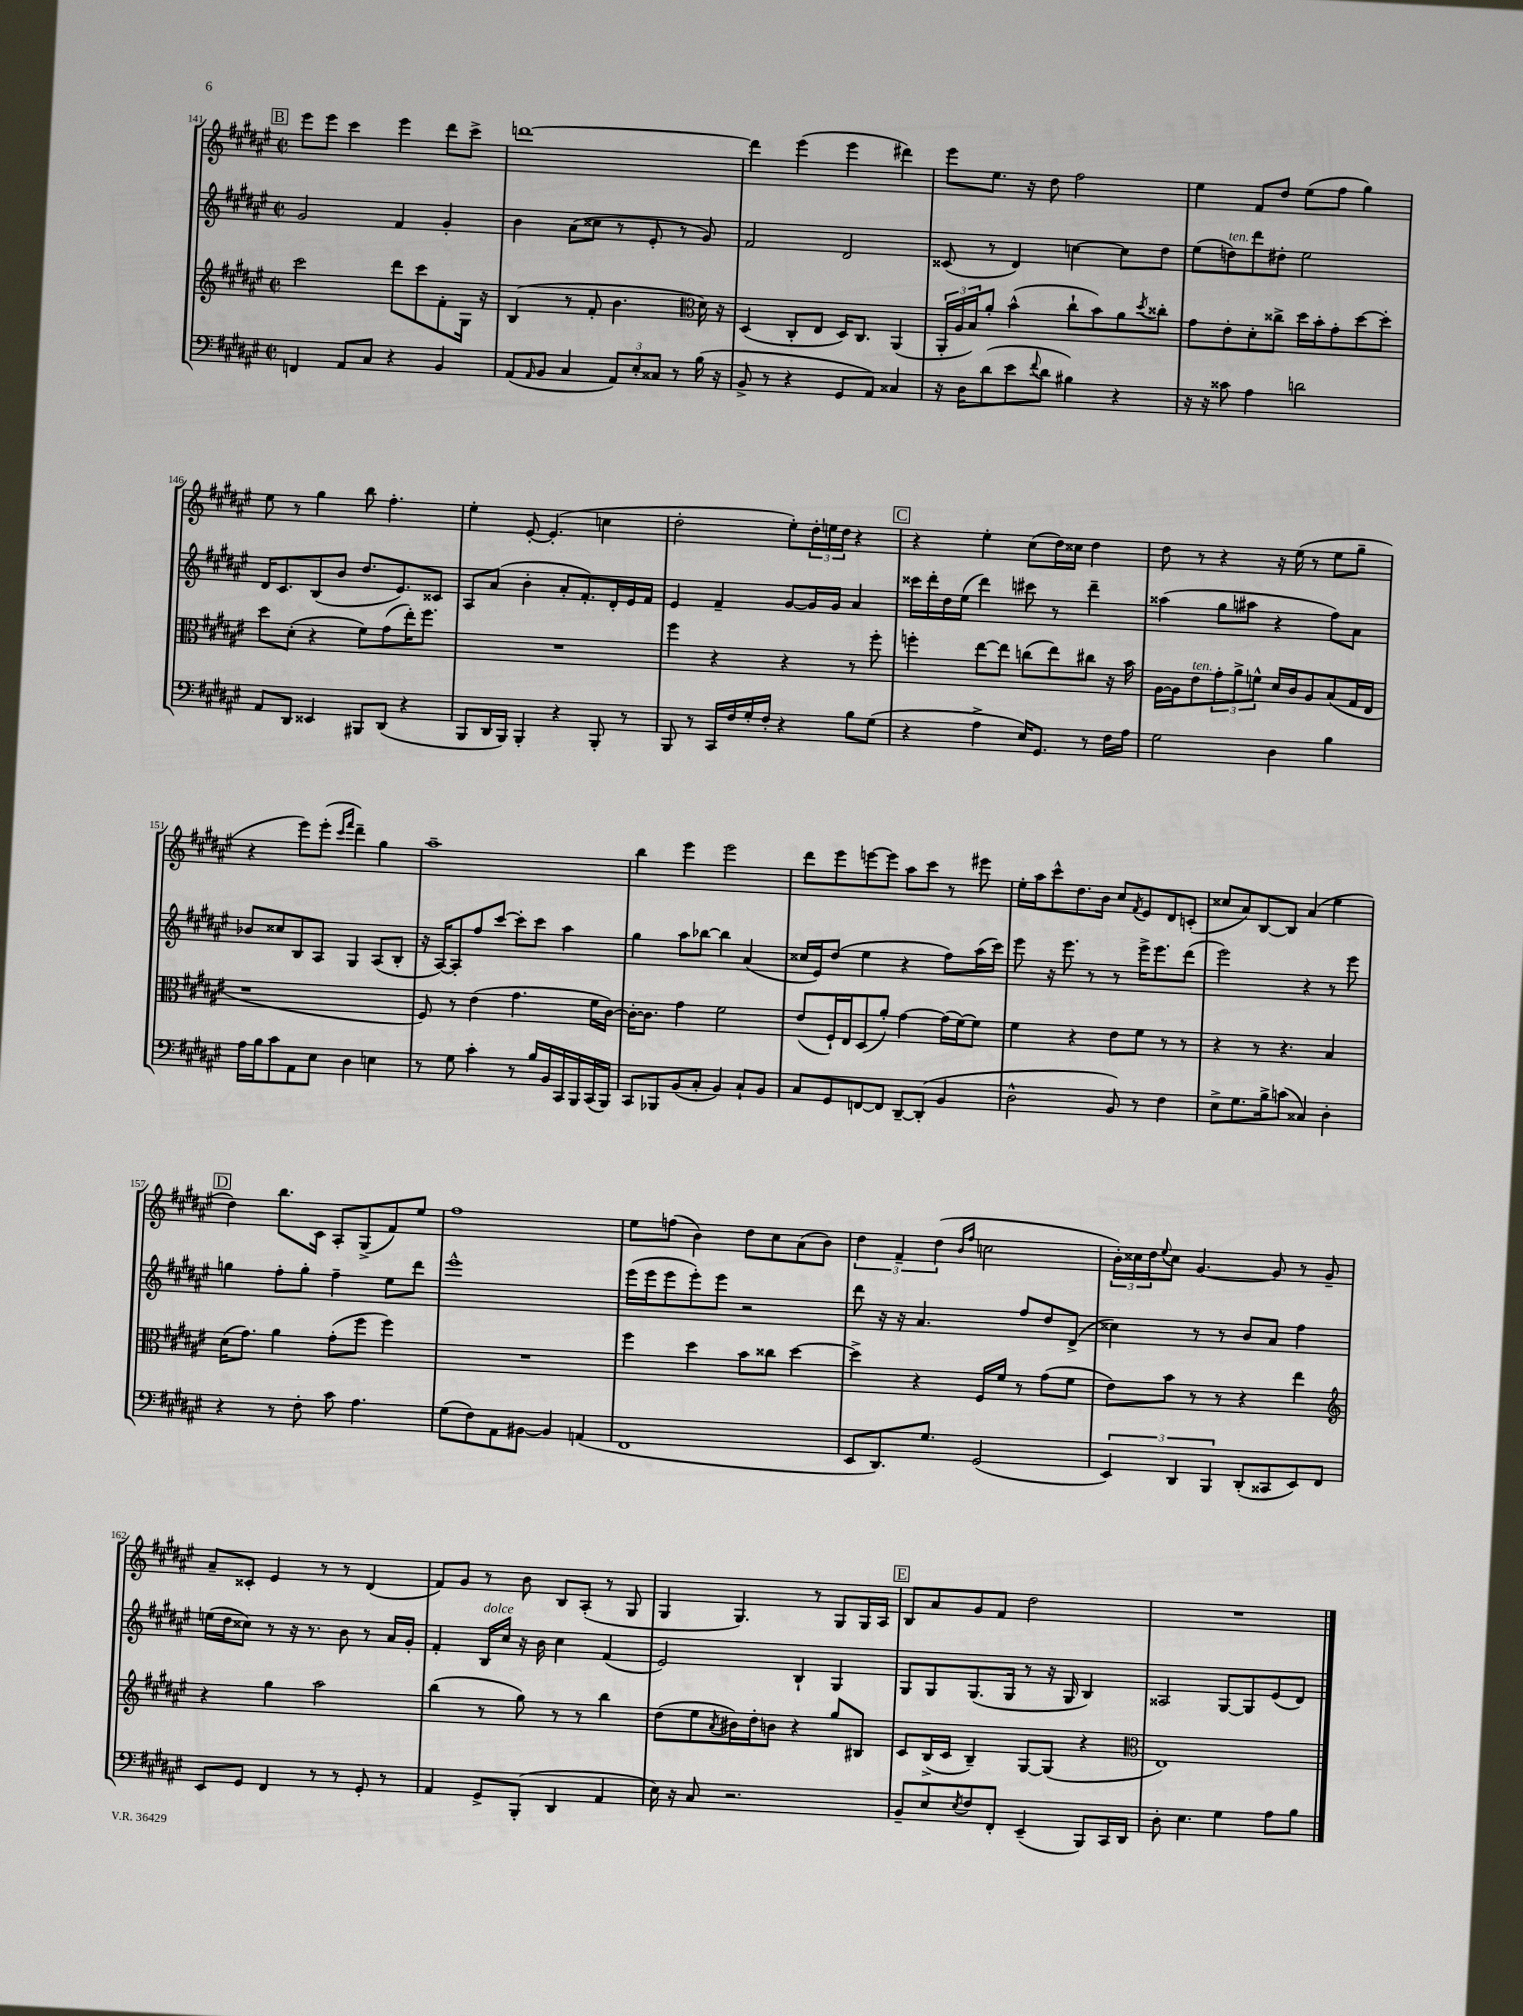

**kern	**kern	**kern	**kern
*staff4	*staff3	*staff2	*staff1
*clefF4	*clefG2	*clefG2	*clefG2
*k[f#c#g#d#a#e#]	*k[f#c#g#d#a#e#]	*k[f#c#g#d#a#e#]	*k[f#c#g#d#a#e#]
*M2/2	*M2/2	*M2/2	*M2/2
*met(c|)	*met(c|)	*met(c|)	*met(c|)
4FF/	2ccc#\	2g#/	8eee#\L
.	.	.	8eee#\J
8AA#/L	.	.	4ccc#\
8C#/J	.	.	.
4r	8ddd#\L	4f#/	4eee#\
.	8ccc#\	.	.
4BB/	8f#'\	4g#'/	8ddd#\L
.	16G#\Jk	.	8ccc#^\J
.	16r	.	.
=	=	=	=
(8AA#/L	(4B/	4b\	[1ddd
16qqAA#/	.	.	.
8BB/J	.	.	.
4C#/	8r	(8a#\L	.
.	8f#'/	8cc##\J	.
12AA#/L)	4.b\	8r	.
12E#'/	.	.	.
.	.	8e#'/	.
12C##/J	.	.	.
8r	.	8r	.
*	*clefC3	*	*
(16B\	16d#\)	8g#/)	.
16r	16r	.	.
=	=	=	=
8BB^/	(4D#/	2f#/	4ddd\]
8r	.	.	.
4r	8C#'/L	.	(4eee#\
.	8E#/J	.	.
8GG#/L	16D#/LK)	2d#/	4eee#\
.	8.C#/J	.	.
8AA#/J)	.	.	.
4C##/	(4AA#/	.	4ddd#\)
=	=	=	=
16r	24AA#'/LL	(8c##/	8eee#\L
.	24A#/	.	.
16D#\LK	.	.	.
.	24B/J)	.	.
(8d#\	8a#'/J	8r	8.ee#\J
8e#\	(4b^^\	4d#/)	.
.	.	.	16r
8qqf#/	.	.	.
8d#\J	.	.	8dd#\
4B#\)	8cc#`\L	[4cc\	2ff#\
.	8b\)	.	.
4r	8a#\	8cc\]L	.
.	8qdd#/	.	.
.	8cc##'\J	8dd#\J	.
=	=	=	=
16r	8g#\L	(8ee#\L	4ee#\
16r	.	.	.
8c##\	8e#'\	8dd\)	.
4A#\	8d#'\	8ddd#\	8f#/L
.	8cc##^\J	8dd#'\J	8dd#/J
2d\	16dd#\LL	2ee#\	(8ee#\L
.	16b'\J	.	.
.	8g#'\	.	8ff#\J
.	[8dd#\	.	4gg#\)
.	8dd#'\]J	.	.
=	=	=	=
8AA#/L	8dd#\L	16d#/LK	8ee#\
.	.	8.c#/	.
8DD#/J	(8d#'\J	.	8r
4EE##/	4r	(8B/	4gg#\
.	.	8b/J	.
8BBB#/L	8f#\L)	8.dd#/L	8bb\
(8DD#/J	(8g#\	.	4.ff#'\
.	.	8.e#/)	.
4r	16ee#'\K)	.	.
.	8.ff#\J	.	.
.	.	8c##/J	.
=	=	=	=
8BBB/L	1r	8A#/L	4ee#'\
16DD#/L	.	(8a#/J	.
16BBB/JJ)	.	.	.
4BBB'/	.	4b'\	[8e#'/
.	.	.	(4.e#'/]
4r	.	8a#'/L	.
.	.	8.f#'/)	.
8BBB'/	.	.	4cc\
.	.	16d#'/L	.
8r	.	16e#/	.
.	.	16f#/JJ	.
=	=	=	=
8BBB/	4ff#\	4e#/	2dd#'\
8r	.	.	.
16CC#/LL	4r	4f#~/	.
16F#/	.	.	.
16G#'/	.	.	.
16F#'/JJ	.	.	.
4r	4r	[8g#/L	8ee#'\L)
.	.	16g#/]L	24dd#'\L
.	.	.	24ee\
.	.	16g#/JJ	.
.	.	.	24dd#\JJ
8B\L	8r	4a#/	4r
(8G#\J	8ff#'\	.	.
=	=	=	=
4r	4ff'\	16ccc##\LL	4r
.	.	16ddd#'\	.
.	.	16dd#\	.
.	.	(16ee#\JJ	.
4A#^\	[8ee#\L	4ddd#\)	4ee#'\
.	8ee#\]J	.	.
16E#/LK)	(8cc\L	8ccc#\	(8cc#\L
8.GG#/J	.	.	.
.	8ee#\)	8r	16dd#\L)
.	.	.	16cc##\JJ
8r	8cc#\J	4ddd#~\	4dd#\
16F#\LL	16r	.	.
16A#\JJ	16b\	.	.
=	=	=	=
2G#\	[16A#\LL	(4aa##\	8dd#\
.	16A#\]J	.	.
.	8e#\	.	8r
.	12g#'\	8gg#\L	4r
.	12a#^\	.	.
.	.	8aa#\J	.
.	12f^^\J	.	.
4D#\	16d#/LL	4r	16r
.	16c#/J	.	(16ee#\
.	8A#/	.	8r
4B\	(8B/	8ff#\L)	8ee#\L
.	16G#/L	8a#\J	8gg#~\J
.	16E#/JJ	.	.
=	=	=	=
16A#\LL	1r	8b-/L	4r
16B\J	.	.	.
8c#\	.	8cc##/	.
8AA#\	.	8B/	8eee#\L)
8E#\J	.	8A#/J	(8eee#'\J
.	.	.	16qqccc#/LL
.	.	.	16qqfff#/JJ
4D#\	.	4G#/	4ddd#~\)
4E\	.	(8A#/L	4gg#\
.	.	8B'/J	.
=	=	=	=
8r	8F#/)	16r	1aa#~
.	.	[16A#/LK)	.
8G#\	8r	8A#'/]	.
4c#'\	(4e#\	8ff#/	.
.	.	[8ccc#/J	.
8r	4.g#\	8ccc#'\]L	.
16B/LL	.	8ccc#\J	.
16BB/	.	.	.
16CC#/	.	4aa#\	.
16BBB/	.	.	.
(16CC#/	16f#\LL	.	.
16BBB/JJ)	[16c#\JJ)	.	.
=	=	=	=
8CC#/L	16c#'\_LK	4gg#\	4bb\
.	8.c#\]J	.	.
8BBB-/	.	.	.
(8BB/	4g#\	8aa#\L	4eee#\
8C#'/J	.	[8bb-\J	.
4BB/)	2f#\	4bb-\]	2eee#\
8C#`/L	.	(4a#/	.
8BB/J	.	.	.
=	=	=	=
8C#/L	(8e#/L	16cc##/LL	8ddd#\L
.	.	16e#/J)	.
8GG#/	16F#`/L)	(8dd#/J	8eee#\
.	16E#/J	.	.
[8FF/	(8D#/	4ee#\	[8eee\
8FF/]J	8a#'/J)	.	8eee\]J
[8DD#~/L	[4g#\	4r	8aa#\L
(8DD#'/]J	.	.	8ccc#\J
4BB/	(16g#\]LL	8ff#\L)	8r
.	[16f#\J)	.	.
.	8f#\]J	(16aa#\L	8eee#\
.	.	16ccc#\JJ)	.
=	=	=	=
2D#^^\	4f#\	8eee#\	16ee#'\LL
.	.	.	16aa#\J
.	.	16r	8ccc#^^\
.	.	8.eee#\	.
.	4r	.	8.dd#\
.	.	8r	.
.	.	.	16b\Jk
8BB/)	8e#\L	8r	8cc#/L
.	.	.	8qf#/
8r	8f#\J	16eee#^\LK	8e#/
.	.	8.eee#\	.
4F#\	8r	.	8d#/
.	8r	(8ddd#\J	(8c'/J
=	=	=	=
8E#^\L	4r	2eee#\)	8cc##/L
8.G#\	.	.	8a#/)
.	8r	.	[8B/
16B^\k	.	.	.
(8c\J	4.r	.	8B/]J
4C##/)	.	4r	(4a#/
4D#'\	4B/	8r	4ee#\
.	.	8eee#\	.
=	=	=	=
4r	(16d#\LK	4gg\	4dd#\)
.	8.g#\J)	.	.
8r	4a#\	8ff#'\L	8.bb\L
8F#'\	.	8gg'\J	.
.	.	.	16c#\Jk
8c#\	(8g#'\L	4ff#~\	8A#'/L
4.A#\	8ff#\J	.	(8G#^/
.	4ff#\)	8ee#\L	8f#/)
.	.	8ddd#\J	8ee#/J
=	=	=	=
(8G#\L	1r	1eee#^^	1ff#
8F#\)	.	.	.
8AA#\	.	.	.
[8BB#\J	.	.	.
4BB#/]	.	.	.
(4AA/	.	.	.
=	=	=	=
1FF#	4ff#\	(16eee#\LL	8ee#\L
.	.	16eee#\J	.
.	.	8eee#\	(8ff\J
.	4dd#\	8eee#'\)	4b\)
.	.	8eee#\J	.
.	8b\L	2r	8dd#\L
.	8cc##\J	.	8cc#\
.	[4dd#\	.	(8a#\
.	.	.	8b\J)
=	=	=	=
8EE#/L	4dd#^\]	8ddd#\	6dd#\
8.DD#/)	.	16r	.
.	.	.	6f#~/
.	.	16r	.
.	4r	4.a#/	.
8.G#/J	.	.	.
.	.	.	(6dd#\
.	.	.	16qqb/LL
.	.	.	16qqff#/JJ
(2GG#/	16F#/LL	.	2cc\
.	16f#/JJ	.	.
.	8r	8ff#/L	.
.	(8g#\L	8dd#/	.
.	8f#\J	(8d#^/J	.
=	=	=	=
6EE#/)	8e#\L)	4cc##\)	24b'\LL)
.	.	.	24cc##\
.	.	.	24dd#\J
.	.	.	8qqee#/
.	8b\J	.	8cc##\J
6DD#/	.	.	.
.	8r	8r	[4.g#/
6BBB/	.	.	.
.	8r	8r	.
(8DD#'/L	4r	8b/L	.
8CC##/	.	8a#/J	8g#/]
8EE#/)	4ee#\	4ff#\	8r
8FF#/J	.	.	8g#~/
=	=	=	=
*	*clefG2	*	*
8EE#/L	4r	(16ee\LL	8a#~/L
.	.	16dd#\J	.
8GG#/J	.	8cc##\J)	8c##'/J
4FF#/	4gg#\	8r	4e#/
.	.	16r	.
.	.	8.r	.
8r	2aa#\	.	8r
8r	.	8b\	8r
8GG#'/	.	8r	(4d#/
8r	.	16a#/LL	.
.	.	16g#'/JJ	.
=	=	=	=
4AA#/	(4bb\	4f#'/	8f#/L)
.	.	.	8g#/J
8GG#^/L	8r	16B/LL	8r
.	.	16cc#/JJ	.
(8BBB'/J	8gg#\)	16r	8b\
.	.	16b\	.
4DD#/	8r	4cc#\	8B/L
.	8r	.	(8A#'/J
4AA#/	4bb\	(4f#/	8r
.	.	.	8G#/
=	=	=	=
16E#\)	(8dd#\L	2e#/)	4G#/
16r	.	.	.
8C#/	8ee#\	.	.
.	8qa#/	.	.
2.r	16b#\L)	.	4.G#/)
.	16dd#'\J	.	.
.	8b\J	.	.
.	4r	4B`/	.
.	.	.	8r
.	8gg#/L	4G#/	8G#/L
.	8B#/J	.	16G#/L
.	.	.	16A#/JJ
=	=	=	=
8BB~/L	8c#/L	8G#/L	8B/L
8E#/	(16B^/L	8G#/	8a#/
.	16c#/JJ	.	.
8qE#/	.	.	.
8F#/	4B~/)	(8.G#/	8g#/
8FF#'/J	.	.	8f#/J
.	.	16G#/Jk	.
(4EE#~/	[8G#/L	8r	2dd#\
.	(8G#/]J	16r	.
.	.	16G#/	.
8BBB/L)	4r	4B/)	.
16CC#/L	.	.	.
16DD#/JJ	.	.	.
=	=	=	=
*	*clefC3	*	*
8D#'\	1E#)	2A##/	1r
4.E#\	.	.	.
4G#\	.	[8G#/L	.
.	.	8G#/]	.
8A#\L	.	(8e#/	.
8B\J	.	8d#/J)	.
==	==	==	==
*-	*-	*-	*-
